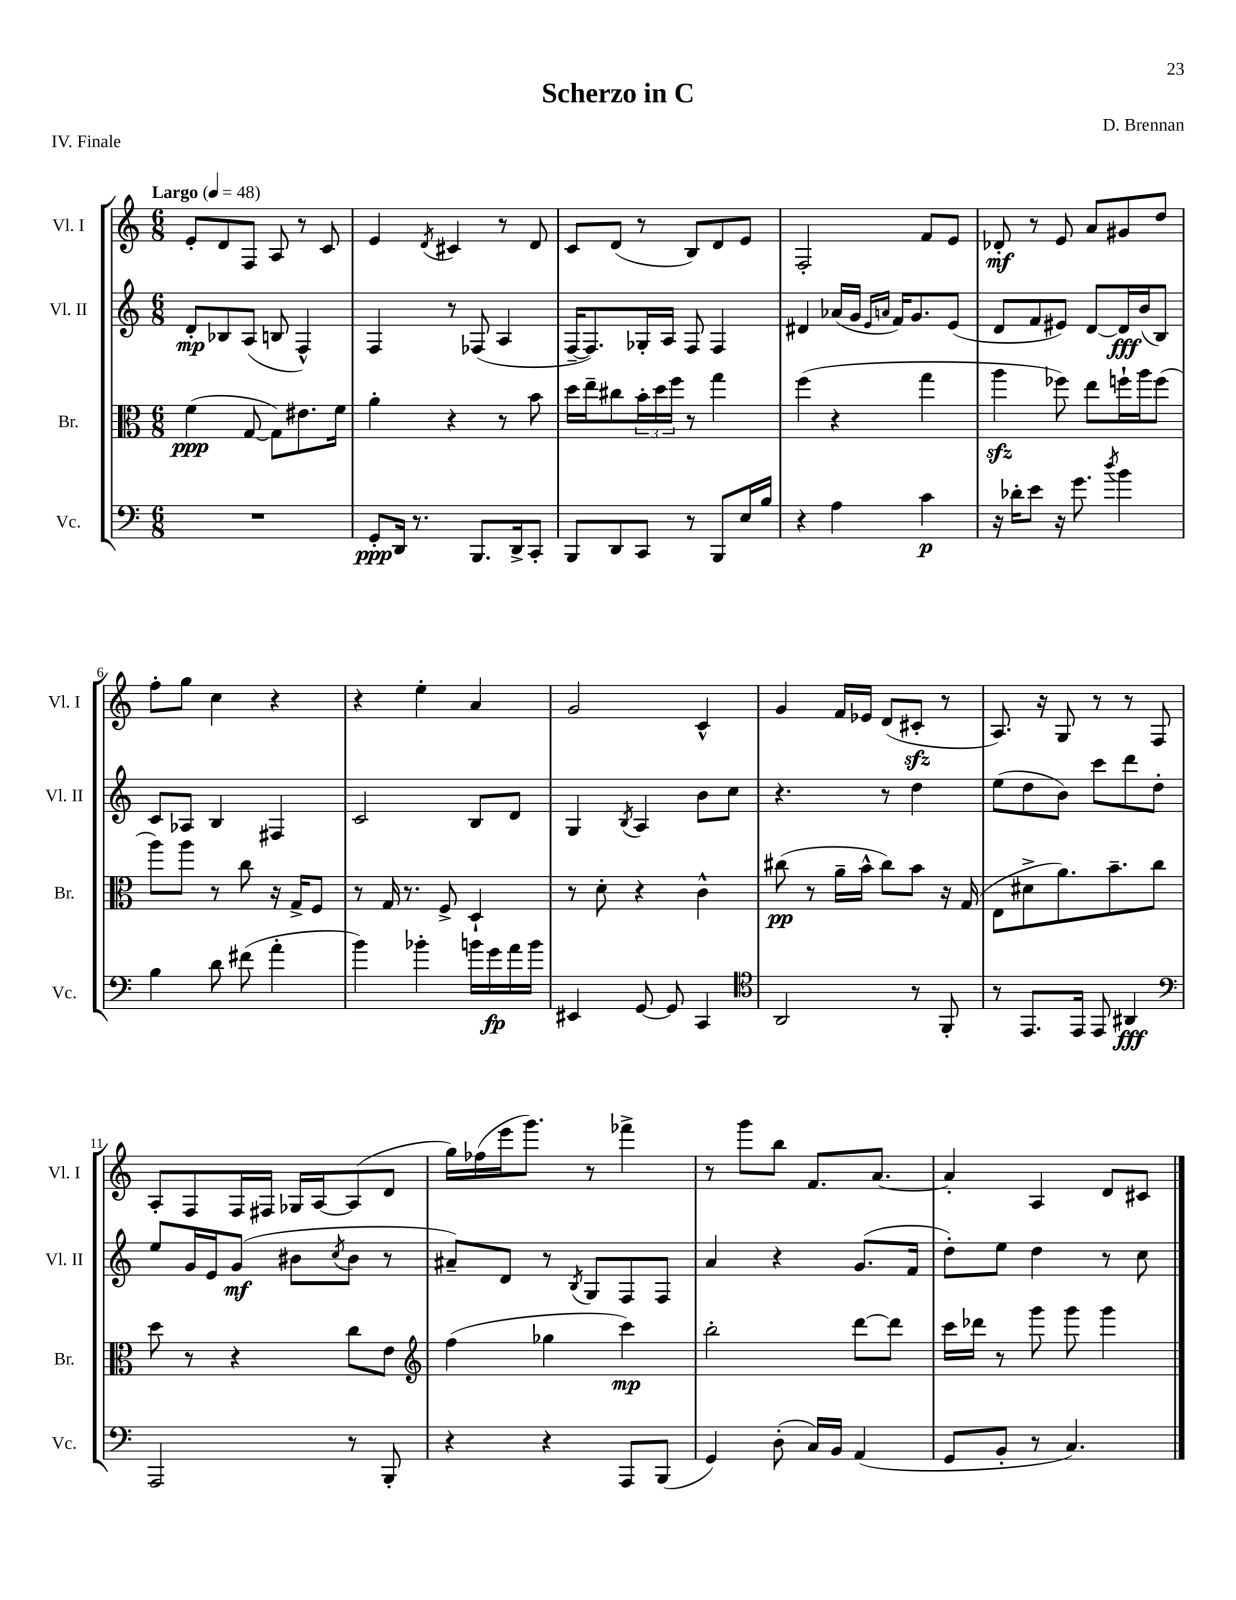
\header { title = "Scherzo in C" composer = "D. Brennan" piece = "IV. Finale" }
<<
\new StaffGroup <<
\new Staff = "s0" \with { instrumentName = "Vl. I" shortInstrumentName = "Vl. I" } {
    \clef treble \key c \major \numericTimeSignature \time 6/8 \tempo "Largo" 4 = 48
    e'8-. d'8 f8 a8 r8 c'8 |
    e'4 \acciaccatura { d'8 } cis'4 r8 d'8 |
    c'8 d'8( r8 b8) d'8 e'8 |
    f2-. f'8 e'8 |
    des'8-.\mf r8 e'8 a'8 gis'8 d''8 |
    f''8-. g''8 c''4 r4 |
    r4 e''4-. a'4 |
    g'2 c'4-^ |
    g'4 f'16 ees'16 d'8( cis'8-.\sfz r8 |
    a8.) r16 g8 r8 r8 f8 |
    a8-. f8 f16 fis16 ges16 a16~ a8( d'8 |
    g''16) fes''16( e'''16 g'''8.) r8 fes'''4-> |
    r8 g'''8 b''8 f'8. a'8.~ |
    a'4-. a4 d'8 cis'8 \bar "|." |
}
\new Staff = "s1" \with { instrumentName = "Vl. II" shortInstrumentName = "Vl. II" } {
    \clef treble \key c \major \numericTimeSignature \time 6/8
    d'8-.\mp bes8 a8( b8 f4-^) |
    f4 r8 fes8( a4 |
    f16~-- f8.) ges16-. a16 f8 f4 |
    dis'4 aes'16( g'16 \grace { e'16 a'16 } f'16) g'8. e'8( |
    d'8 f'8 eis'8) d'8~ d'16\fff b'16( b8) |
    c'8 aes8 b4 fis4 |
    c'2 b8 d'8 |
    g4 \acciaccatura { b8 } a4 b'8 c''8 |
    r4. r8 d''4 |
    e''8( d''8 b'8) c'''8 d'''8 d''8-. |
    e''8 g'16 e'16 g'8\mf( bis'8 \acciaccatura { c''8 } bis'8 r8 |
    ais'8--) d'8 r8 \acciaccatura { b8 } g8 f8 f8 |
    a'4 r4 g'8.( f'16 |
    d''8-.) e''8 d''4 r8 c''8 \bar "|." |
}
\new Staff = "s2" \with { instrumentName = "Br." shortInstrumentName = "Br." } {
    \clef alto \key c \major \numericTimeSignature \time 6/8
    f'4\ppp( g8~ g8) eis'8. f'16 |
    a'4-. r4 r8 b'8 |
    d''16 e''16-- cis''8 \tuplet 3/2 { b'16-. d''16 f''16 } r8 g''4 |
    f''4( r4 g''4 |
    a''4\sfz fes''8) e''8 f''16-! a''16 f''8( |
    a''8) a''8 r8 c''8 r16 g16-> f8 |
    r8 g16 r8. f8-> d4-! |
    r8 d'8-. r4 c'4-^ |
    cis''8\pp( r8 a'16-- b'16-^ cis''8) b'8 r16 g16( |
    e8 dis'8-> a'8.) b'8.-- c''8 |
    d''8 r8 r4 c''8 e'8 |
    \clef treble f''4( ges''4 c'''4\mp) |
    b''2-. d'''8~ d'''8 |
    c'''16 des'''16 r8 g'''8 g'''8 g'''4 \bar "|." |
}
\new Staff = "s3" \with { instrumentName = "Vc." shortInstrumentName = "Vc." } {
    \clef bass \key c \major \numericTimeSignature \time 6/8
    R2. |
    g,8-.\ppp d,16 r8. b,,8. d,16-> c,8-. |
    b,,8 d,8 c,8 r8 b,,8 e16 b16 |
    r4 a4 c'4\p |
    r16 des'16-. e'8 r16 g'8. \acciaccatura { d''8 } b'4 |
    b4 d'8 fis'8( a'4-. |
    b'4) bes'4-. b'16 g'16\fp a'16 b'16 |
    eis,4 g,8~ g,8 c,4 |
    \clef tenor a,2 r8 f,8-. |
    r8 e,8. e,16 e,8 ais,4\fff |
    \clef bass a,,2 r8 b,,8-. |
    r4 r4 a,,8 b,,8( |
    g,4) d8-.( c16) b,16 a,4( |
    g,8 b,8-. r8 c4.) \bar "|." |
}
>>
>>
